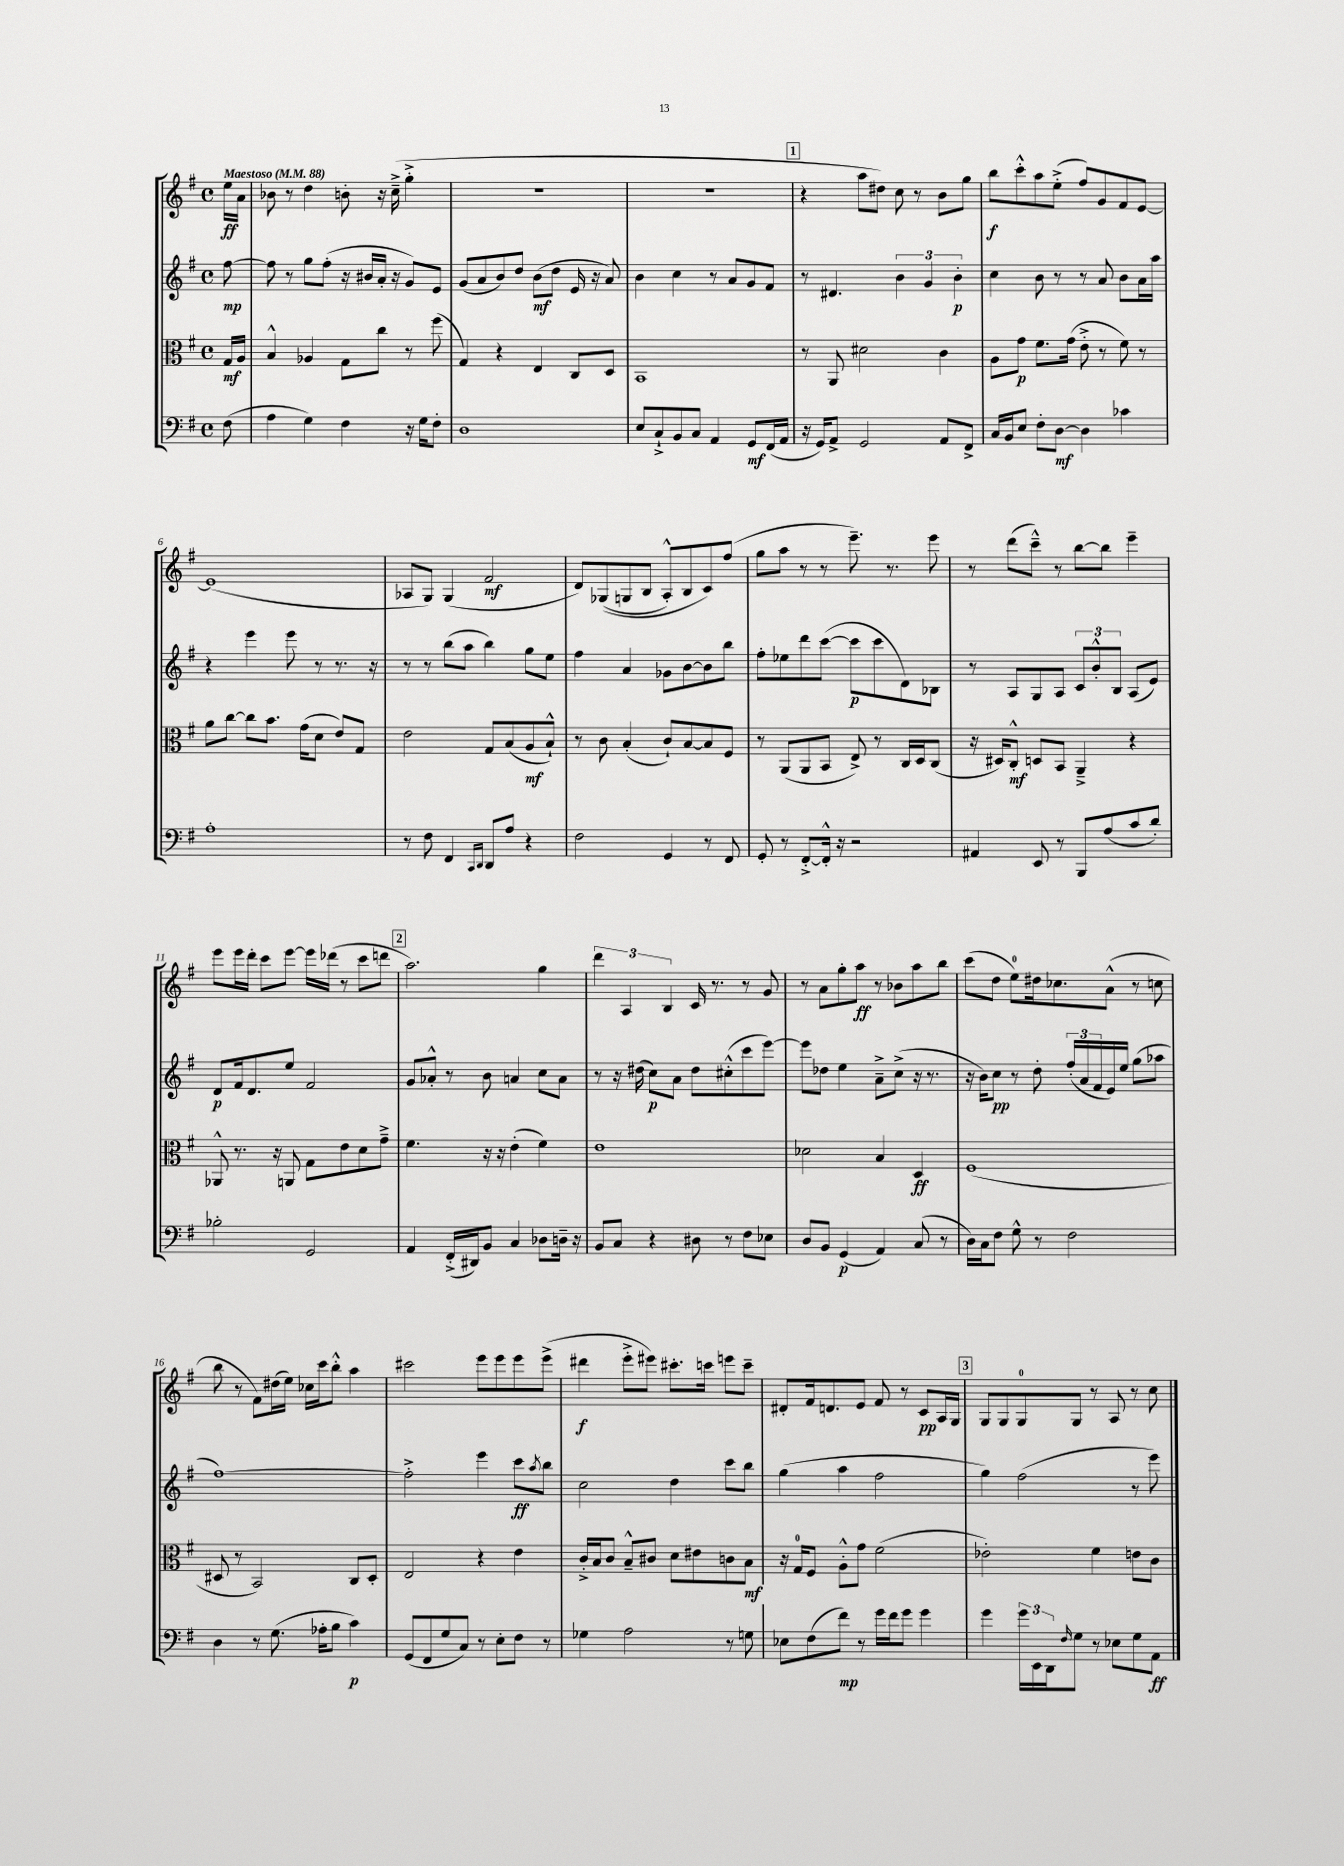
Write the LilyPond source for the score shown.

<<
\new StaffGroup <<
\new Staff = "s0" {
    \clef treble \key g \major \defaultTimeSignature \time 4/4 \partial 8 \tempo "Maestoso" 4 = 88
    e''16\ff a'16 |
    bes'8 r8 d''4 b'8-. r16 c''16--->( g''4-.-> |
    R1 |
    R1 |
    \mark \markup { \box "1" } r4 a''8 dis''8) c''8 r8 b'8 g''8 |
    b''8\f c'''8-.-^ a''8 e''8-.->( fis''8) g'8 fis'8 e'8~ |
    e'1( |
    aes8 g8) g4( fis'2\mf |
    d'8) ges8(\( g8 b8 a8-.-^) b8 c'8\) fis''8( |
    g''8 a''8 r8 r8 e'''8.--) r8. e'''8 |
    r8 d'''8( c'''8---^) r8 b''8~ b''8 e'''4-- |
    e'''8 e'''16 d'''16-. c'''8 e'''8~ e'''16 des'''16( r8 c'''8 d'''8 |
    \mark \markup { \box "2" } a''2.) g''4 |
    \tuplet 3/2 { d'''4 a4 b4 } c'16 r8. r8 g'8 |
    r8 a'8 g''8-. a''8\ff r8 bes'8 a''8 b''8 |
    c'''8( d''8 e''8-0) dis''16 ces''8. a'8-^( r8 c''8 |
    b''8 r8 fis'8) dis''16( e''16) ces''16 c'''16 b''8-.-^ a''4 |
    cis'''2 e'''8 e'''8 e'''8 e'''8->( |
    dis'''4\f e'''8-.-> eis'''8) cis'''8.-. c'''16 e'''8 c'''8-- |
    dis'8-. fis'16 d'8. e'8 fis'8 r8 c'8\pp a16 g16 |
    \mark \markup { \box "3" } g8 g8 g8-0 g8 r8 a8 r8 c''8 \bar "|." |
}
\new Staff = "s1" {
    \clef treble \key g \major \defaultTimeSignature \time 4/4 \partial 8
    fis''8~\mp |
    fis''8 r8 g''8 fis''8-.( r16 bis'16 a'16-. r16 g'8) e'8 |
    g'8( a'8 b'8) d''8 b'8\mf( d''8 e'16 r16 a'8) |
    b'4 c''4 r8 a'8 g'8 fis'8 |
    \mark \markup { \box "1" } r8 dis'4. \tuplet 3/2 { b'4 g'4 b'4-.\p } |
    c''4 b'8 r8 r8 a'8 b'8 a'16 a''16 |
    r4 e'''4 e'''8 r8 r8. r16 |
    r8 r8 b''8( a''8 b''4) g''8 e''8 |
    fis''4 a'4 ges'8 b'8~ b'8 b''8 |
    fis''8-. ees''8 d'''8 c'''8~( c'''8\p c'''8 d'8) bes8 |
    r8 a8 g8 a8 \tuplet 3/2 { c'8 b'8-.-^ b8 } a8( e'8) |
    d'8\p fis'16 d'8. e''8 fis'2 |
    \mark \markup { \box "2" } g'8 aes'8-.-^ r8 b'8 a'4 c''8 a'8 |
    r8 r16 dis''16( c''8\p) a'8 dis''8 cis''8-.-^( c'''8 e'''8~) |
    e'''8 des''8 e''4 a'8---> c''8->( r16 r8. |
    r16 b'16) c''8\pp r8 d''8-. \tuplet 3/2 { fis''16-.( a'16 fis'16 } e'16) e''16 g''8( aes''8 |
    fis''1~) |
    fis''2-.-> e'''4 c'''8\ff \acciaccatura { a''8 } b''8 |
    c''2 d''4 c'''8 b''8 |
    g''4( a''4 fis''2 |
    \mark \markup { \box "3" } g''4) fis''2( r8 e'''8) \bar "|." |
}
\new Staff = "s2" {
    \clef alto \key g \major \defaultTimeSignature \time 4/4 \partial 8
    g16\mf a16 |
    b4-^ aes4 g8 c''8 r8 fis''8( |
    g4) r4 e4 c8 d8 |
    b,1 |
    \mark \markup { \box "1" } r8 a,8 dis'2 c'4 |
    a8 g'8\p fis'8. g'16( e'8-.-> r8 fis'8) r8 |
    a'8 c''8~ c''8 b'8. g'16( d'8 e'8) g8 |
    e'2 g8 b8( a8\mf b8-!-^) |
    r8 c'8 b4-.( c'8-!) b8~ b8 fis8 |
    r8 a,8( a,8 b,8 e8->) r8 c16 d16 c8( |
    r16 dis16) c8-.-^\mf d8 b,8 a,4---> r4 |
    aes,8-^ r8. r16 a,8 g8 e'8 d'8 g'8---> |
    \mark \markup { \box "2" } fis'4. r16 r16 e'4-.( fis'4) |
    e'1 |
    des'2 b4 d4\ff |
    fis1( |
    dis8 r8 b,2) c8 dis8-. |
    e2 r4 e'4 |
    c'16-.-> b16 c'8 b8---^ cis'8 d'8 eis'8 c'8 b8\mf |
    r16 g16-0 fis8 a8-.-^ g'8 fis'2( |
    \mark \markup { \box "3" } ees'2-.) fis'4 e'8 c'8 \bar "|." |
}
\new Staff = "s3" {
    \clef bass \key g \major \defaultTimeSignature \time 4/4 \partial 8
    fis8( |
    a4 g4) fis4 r16 g16 fis8-. |
    d1 |
    e8 c8-!-> b,8 c8 a,4 g,8\mf fis,16( a,16 |
    \mark \markup { \box "1" } r16 g,16) a,8-> g,2 a,8 fis,8-> |
    c16 b,16 e8 fis8-. d8~\mf d4 ces'4 |
    a1-. |
    r8 fis8 fis,4 \grace { c,16 d,16 } d,8 a8 r4 |
    fis2 g,4 r8 fis,8 |
    g,8-. r8 fis,8~-.-> fis,16-.-^ r16 r2 |
    ais,4 e,8 r8 b,,8 a8( c'8 d'8-.) |
    bes2-. g,2 |
    \mark \markup { \box "2" } a,4 fis,16-.->( dis,16) b,8 c4 des8 d16-- r16 |
    b,8 c8 r4 dis8 r8 fis8 ees8 |
    d8 b,8 g,4\p( a,4) c8( r8 |
    d16) c16 fis8 g8-^ r8 fis2 |
    d4 r8 g8.( aes16-. b8 c'4\p) |
    g,8( fis,8 g8 c8) r8 e8-. fis8 r8 |
    ges4 a2 r8 g8 |
    ees8 fis8( fis'8\mp) r8 g'16 fis'16 g'8 g'4 |
    \mark \markup { \box "3" } g'4 \tuplet 3/2 { g'16 e,16 d,16 } \grace { fis16 } g8 r8 ees8 g8 a,8\ff \bar "|." |
}
>>
>>
